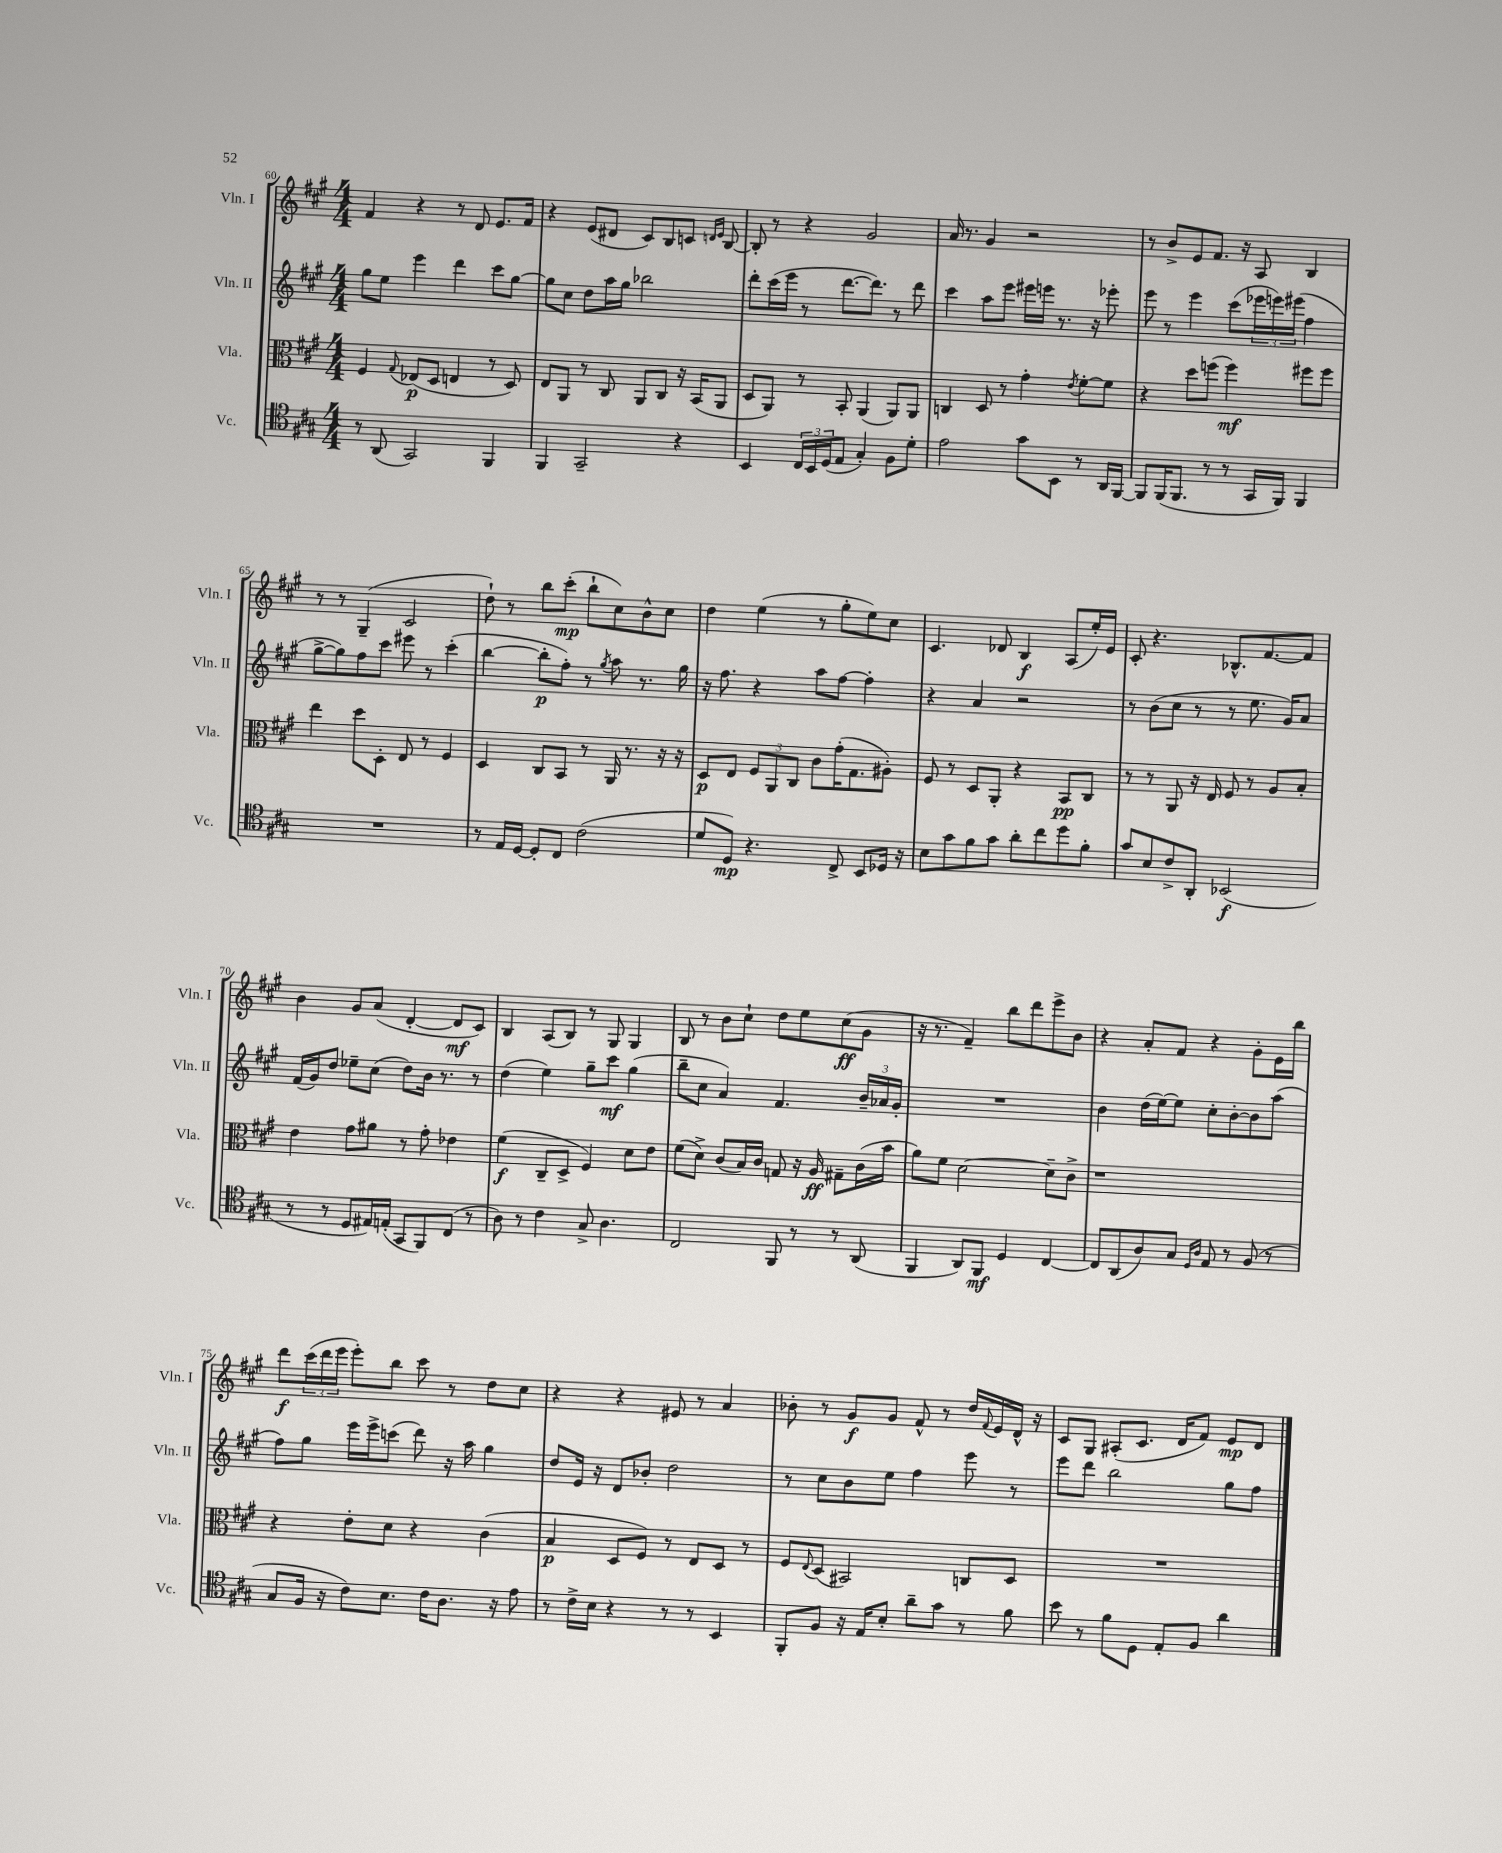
<<
\new StaffGroup <<
\new Staff = "s0" \with { instrumentName = "Vln. I" shortInstrumentName = "Vln. I" } {
    \clef treble \key a \major \numericTimeSignature \time 4/4
    fis'4 r4 r8 d'8 e'8. fis'16 |
    r4 e'8( dis'8 cis'8) b8 c'8 \grace { d'16 e'16 } b8~ |
    b8-. r8 r4 gis'2 |
    a'16 r8. gis'4 r2 |
    r8 b'8-> e'8 fis'8. r16 a8 b4 |
    r8 r8 gis4--( cis'2 |
    d''8-!) r8 b''8 cis'''8-.\mp( b''8-! cis''8) b'8-^ cis''8 |
    d''4 e''4( r8 gis''8-. e''8) cis''8 |
    cis'4. des'8 b4\f a8( e''16-.) e'16 |
    cis'8-. r4. bes8.-^ fis'8.~ fis'8 |
    b'4 gis'8 a'8( d'4~-. d'8\mf cis'8) |
    b4 a8( b8) r8 gis8 gis4 |
    b8 r8 b'8 cis''8-! d''8 e''8 cis''8\ff( gis'8 |
    r16 r8. fis'4--) b''8 d'''8 e'''8-> b'8 |
    r4 a'8-. fis'8 r4 gis'8-. e'16 b''16 |
    d'''8\f \tuplet 3/2 { cis'''16( d'''16 e'''16 } e'''8-.) b''8 cis'''8 r8 d''8 cis''8 |
    r4 r4 eis'8 r8 a'4 |
    bes'8-. r8 gis'8\f gis'8 fis'8-^ r8 d''16 \appoggiatura { fis'8 } e'16 d'16-^ r16 |
    cis'8 gis8 ais8-.( cis'8. d'16 fis'8) e'8\mp d'8 \bar "|." |
}
\new Staff = "s1" \with { instrumentName = "Vln. II" shortInstrumentName = "Vln. II" } {
    \clef treble \key a \major \numericTimeSignature \time 4/4
    gis''8 e''8 e'''4 d'''4 cis'''8 gis''8~ |
    gis''8 cis''8 d''8 a''16 gis''16 bes''2 |
    d'''8-. cis'''16( e'''16 r8 d'''8.~ d'''8.) r8 d'''8 |
    cis'''4 a''8 e'''8 eis'''16 e'''16 r8. r16 ees'''8-. |
    e'''8 r8 e'''4 cis'''8( \tuplet 3/2 { ees'''16 e'''16) eis'''16( } fis''4 |
    gis''8~-> gis''8) fis''8 cis'''8 eis'''8 r8 cis'''4-.( |
    b''4~ b''8-.\p fis''8-.) r8 \acciaccatura { gis''8 } a''8 r8. gis''16 |
    r16 fis''8. r4 a''8 fis''8~ fis''4-. |
    r4 a'4 r2 |
    r8 b'8( cis''8 r8 r8 e''8. gis'16) a'8 |
    fis'16( gis'16) d''8 ees''8-- cis''8( d''8) b'16 r8. r8 |
    d''4( e''4) gis''8-- cis'''8\mf gis''4( |
    b''8-- cis''8 a'4) fis'4. \tuplet 3/2 { b'16-- aes'16 gis'16-. } |
    R1 |
    b'4 d''16( e''16~) e''8 cis''8-. b'8~-. b'8 a''8( |
    fis''8) gis''8 e'''16 e'''16-> c'''8( d'''8) r16 a''16 gis''4 |
    d''8 e'16 r16 d'8 bes'8-. d''2 |
    r8 cis''8 b'8 e''8 fis''4 e'''8 r8 |
    e'''8 d'''8 b''2 gis''8 fis''8 \bar "|." |
}
\new Staff = "s2" \with { instrumentName = "Vla." shortInstrumentName = "Vla." } {
    \clef alto \key a \major \numericTimeSignature \time 4/4
    fis4 \appoggiatura { gis8 } ees8\p( d8 e4 r8 d8) |
    e8 a,8 r8 cis8 a,8 cis8 r16 b,16( a,8 |
    d8 a,8) r8 b,8-. a,4( a,8) a,8 |
    c4 d8 r8 gis'4-. \acciaccatura { e'8 } fis'8~-. fis'8 |
    r4 d''8 f''8( f''4\mf) fis''8 fis''8 |
    e''4 d''8 d8-. e8 r8 fis4 |
    d4 cis8 b,8 r8 a,16 r8. r16 r16 |
    d8\p e8 \tuplet 3/2 { fis8 a,8 cis8 } cis'8 gis'16-.( gis8. ais8-.) |
    fis8 r8 d8 a,8-. r4 b,8\pp cis8 |
    r8 r8 a,8 r16 e16 fis8 r8 a8 b8-. |
    e'4 gis'8 ais'8 r8 gis'8-. ees'4 |
    fis'4\f( cis8-- d8-> fis4) d'8 e'8 |
    fis'8( d'8->) cis'8( b16) cis'16 g8 r16 a16\ff gis8-- cis'16( b'16 |
    a'8) fis'8 d'2~ d'8-- cis'8-> |
    r1 |
    r4 e'8-. d'8 r4 cis'4( |
    b4\p d8 fis8) r8 e8 d8 r8 |
    fis8 \appoggiatura { e8 } d8( bis,2) c8 d8 |
    R1 \bar "|." |
}
\new Staff = "s3" \with { instrumentName = "Vc." shortInstrumentName = "Vc." } {
    \clef tenor \key a \major \numericTimeSignature \time 4/4
    r8 a,8( gis,2) fis,4 |
    fis,4 gis,2-- r4 |
    b,4 \tuplet 3/2 { cis16 b,16 d16( } e8 gis4-.) fis8 d'8-. |
    e'2 gis'8 b,8 r8 a,16 fis,16~ |
    fis,8 fis,16( fis,8. r8 r8 gis,16 fis,16) fis,4 |
    R1 |
    r8 e16 d16~ d8-. cis8 cis'2( |
    d'8 d8\mp) r4. cis8-> b,8 des16 r16 |
    b8 gis'8 fis'8 gis'8 a'8-. cis''8 d''8 fis'8-. |
    gis'8 b8 cis'8-> a,8-. bes,2\f( |
    r8 r8 d8 eis16) e16-.( gis,8 fis,8) cis8( r8 |
    a8) r8 cis'4 gis8-> a4. |
    cis2 fis,8 r8 r8 a,8( |
    fis,4 a,8) fis,8\mf d4 cis4~ |
    cis8 a,8( a8) gis8 \grace { d16 a16 } e8 r8 fis8( r8 |
    gis8 fis16 r16 cis'8) b8. cis'16 a8. r16 e'8 |
    r8 cis'16-> b16 r4 r8 r8 b,4 |
    fis,8-. fis8 r16 e16 b8-. a'8-- gis'8 r8 fis'8 |
    b'8 r8 fis'8 d8 e8-. fis8 a'4 \bar "|." |
}
>>
>>
\layout { \context { \Score currentBarNumber = #60 } }
